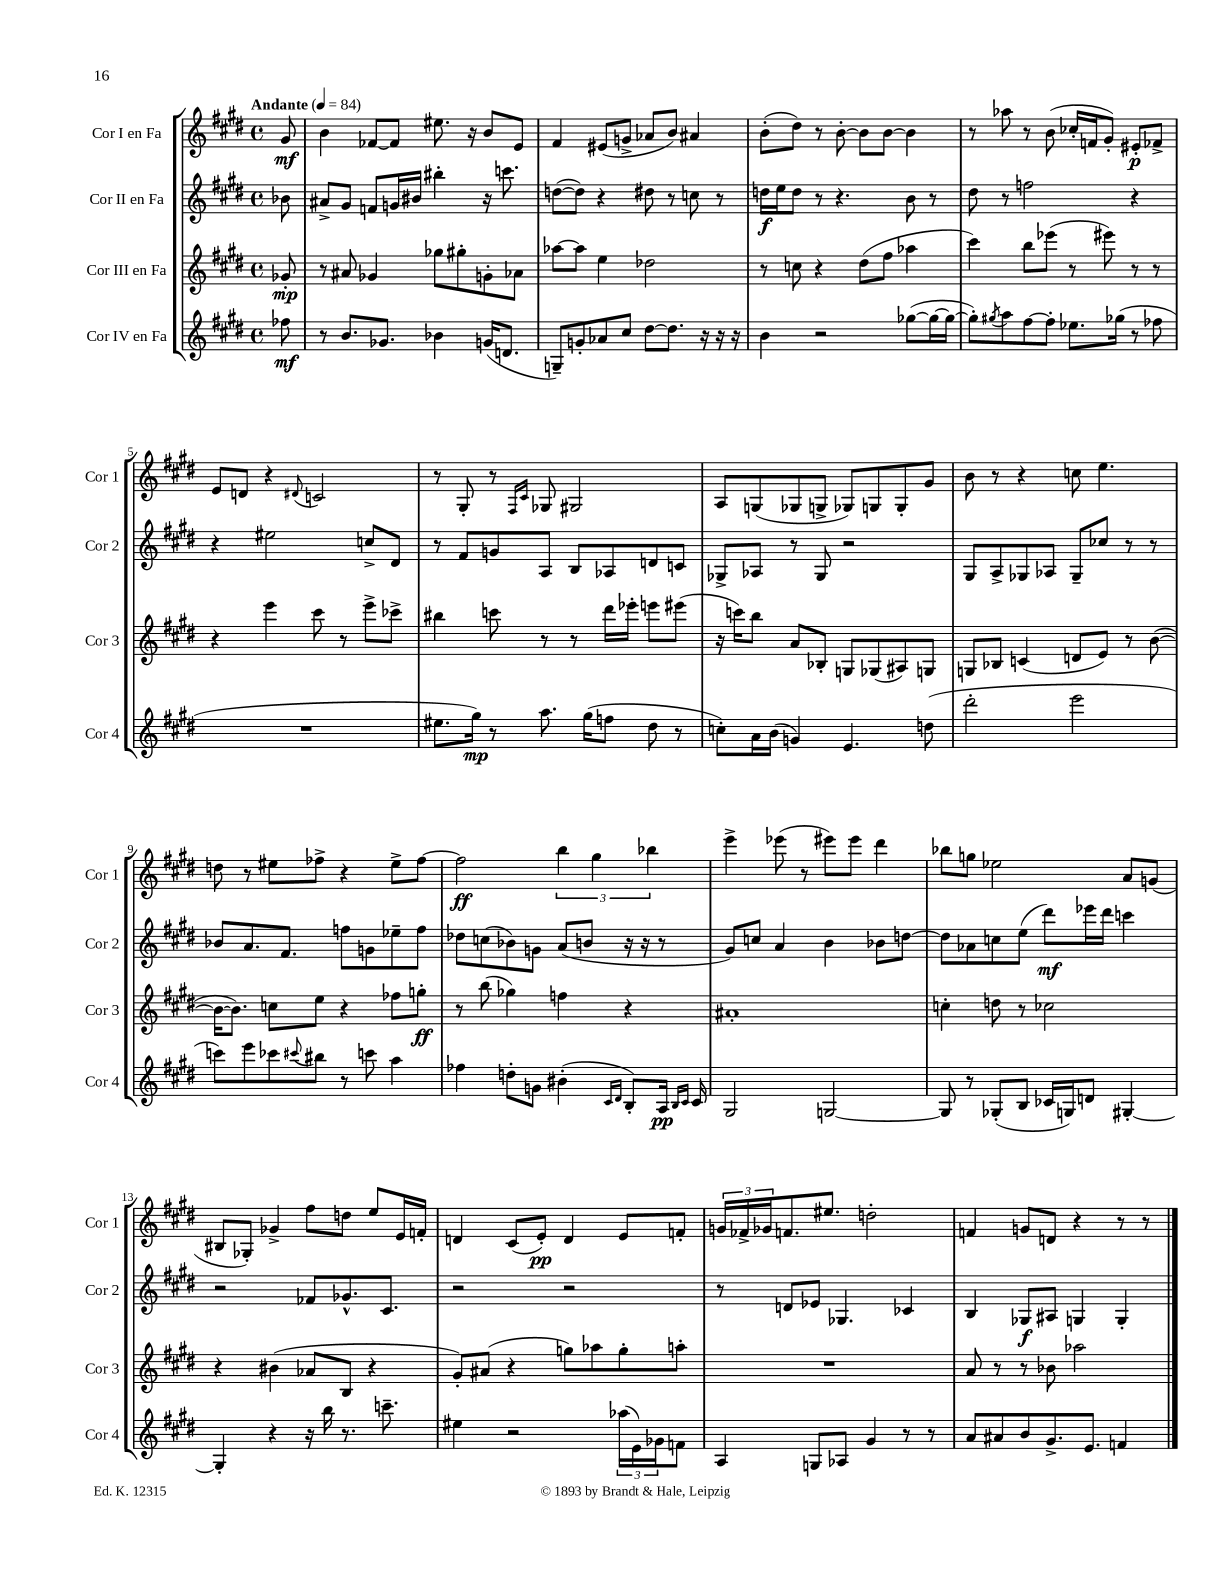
<<
\new StaffGroup <<
\new Staff = "s0" \with { instrumentName = "Cor I en Fa" shortInstrumentName = "Cor 1" } {
    \clef treble \key e \major \defaultTimeSignature \time 4/4 \partial 8 \tempo "Andante" 4 = 84
    gis'8\mf |
    b'4 fes'8~ fes'8 eis''8. r16 b'8 e'8 |
    fis'4 eis'8( g'8-> aes'8 b'8) ais'4 |
    b'8-.( dis''8) r8 b'8~-. b'8 b'8~ b'4 |
    r8 aes''8 r8 b'8( ces''16-. f'16 gis'8-.) eis'8-.\p fes'8-> |
    e'8 d'8 r4 \appoggiatura { dis'8 } c'2 |
    r8 gis8-. r8 \grace { fis16 cis'16 } ges8 gis2 |
    a8 g8( ges8 g8-> ges8) g8 g8-. gis'8 |
    b'8 r8 r4 c''8 e''4. |
    d''8 r8 eis''8 fes''8-> r4 eis''8-> fes''8~ |
    fes''2\ff \tuplet 3/2 { b''4 gis''4 bes''4 } |
    e'''4-> ees'''8( r8 eis'''8) eis'''8 dis'''4 |
    bes''8 g''8 ees''2 a'8 g'8( |
    bis8 ges8-.) ges'4-> fis''8 d''8 e''8 e'16 f'16-. |
    d'4 cis'8( e'8-.\pp) d'4 e'8 f'8-. |
    \tuplet 3/2 { g'16 fes'16-> ges'16 } f'8. eis''8. d''2-. |
    f'4 g'8 d'8 r4 r8 r8 \bar "|." |
}
\new Staff = "s1" \with { instrumentName = "Cor II en Fa" shortInstrumentName = "Cor 2" } {
    \clef treble \key e \major \defaultTimeSignature \time 4/4 \partial 8
    bes'8 |
    ais'8-> gis'8 f'8 g'16 bis'16 bis''4-. r16 c'''8. |
    d''8~( d''8) r4 dis''8 r8 c''8 r8 |
    d''16\f e''16 d''8 r8 r4. b'8 r8 |
    dis''8 r8 f''2 r4 |
    r4 eis''2 c''8-> dis'8 |
    r8 fis'8 g'8 a8 b8 aes8 d'8 c'8 |
    ges8-> aes8 r8 ges8 r2 |
    gis8 a8-> ges8 aes8 ges8-- ces''8 r8 r8 |
    bes'8 a'8. fis'8. f''8 g'8 ees''8-- f''8 |
    des''8 c''8( bes'8) g'8 a'8( b'8 r16 r16 r8 |
    gis'8) c''8 a'4 b'4 bes'8 d''8~ |
    d''8 aes'8 c''8 e''8( dis'''8\mf) ees'''16 dis'''16 c'''4 |
    r2 fes'8 ges'8.-^ cis'8. |
    r2 r2 |
    r8 d'8 ees'8 ges4. ces'4 |
    b4 ges8\f ais8 g4 g4-. \bar "|." |
}
\new Staff = "s2" \with { instrumentName = "Cor III en Fa" shortInstrumentName = "Cor 3" } {
    \clef treble \key e \major \defaultTimeSignature \time 4/4 \partial 8
    ges'8-.\mp |
    r8 ais'8 ges'4 ges''8 gis''8-. g'8-. aes'8 |
    aes''8~ aes''8 e''4 des''2 |
    r8 c''8 r4 dis''8( fis''8 aes''4 |
    cis'''4) b''8 ees'''8( r8 eis'''8) r8 r8 |
    r4 e'''4 cis'''8 r8 e'''8-> ces'''8-> |
    bis''4 c'''8 r8 r8 dis'''16 ees'''16-. e'''8 eis'''8( |
    r16 c'''16) b''8 a'8 bes8-. g8 ges8( ais8) g8 |
    g8 bes8 c'4( d'8 e'8) r8 b'8~( |
    b'16~ b'8.) c''8 e''8 r4 fes''8 g''8-.\ff |
    r8 b''8( ges''4) f''4 r4 |
    ais'1-. |
    c''4-. d''8 r8 ces''2 |
    r4 bis'4( aes'8 b8 r4 |
    gis'8-.) ais'8( r4 g''8) aes''8 g''8-. a''8-. |
    R1 |
    a'8 r8 r8 bes'8 aes''2 \bar "|." |
}
\new Staff = "s3" \with { instrumentName = "Cor IV en Fa" shortInstrumentName = "Cor 4" } {
    \clef treble \key e \major \defaultTimeSignature \time 4/4 \partial 8
    fes''8\mf |
    r8 b'8. ges'8. bes'4 g'16( d'8. |
    g8--) g'8-. aes'8 cis''8 dis''8~ dis''8. r16 r16 r16 |
    b'4 r2 ges''8~( ges''16~ ges''16~ |
    ges''8-.) \acciaccatura { gis''8 } a''8 fis''8~ fis''8-. ees''8. ges''16( r8 fes''8 |
    R1 |
    eis''8. gis''16\mp) r8 a''8. gis''16( f''8 dis''8 r8 |
    c''8-.) a'16 b'16( g'4) e'4. d''8( |
    dis'''2-. e'''2 |
    c'''8) e'''8 ces'''8 \appoggiatura { cis'''8 } bis''8 r8 c'''8 a''4 |
    fes''4 d''8-. g'8 bis'4-.( \grace { cis'16 dis'16 } b8-.) a16\pp \grace { b16 cis'16 } cis'16 |
    gis2 g2~ |
    g8 r8 ges8-.( b8 ces'16 g16) d'8 gis4~-. |
    gis4-. r4 r16 b''16 r8. c'''8.-- |
    eis''4 r2 \tuplet 3/2 { aes''16( e'16) ges'16 } f'8 |
    a4 g8 aes8 gis'4 r8 r8 |
    a'8 ais'8 b'8 gis'8.-> e'8. f'4 \bar "|." |
}
>>
>>
